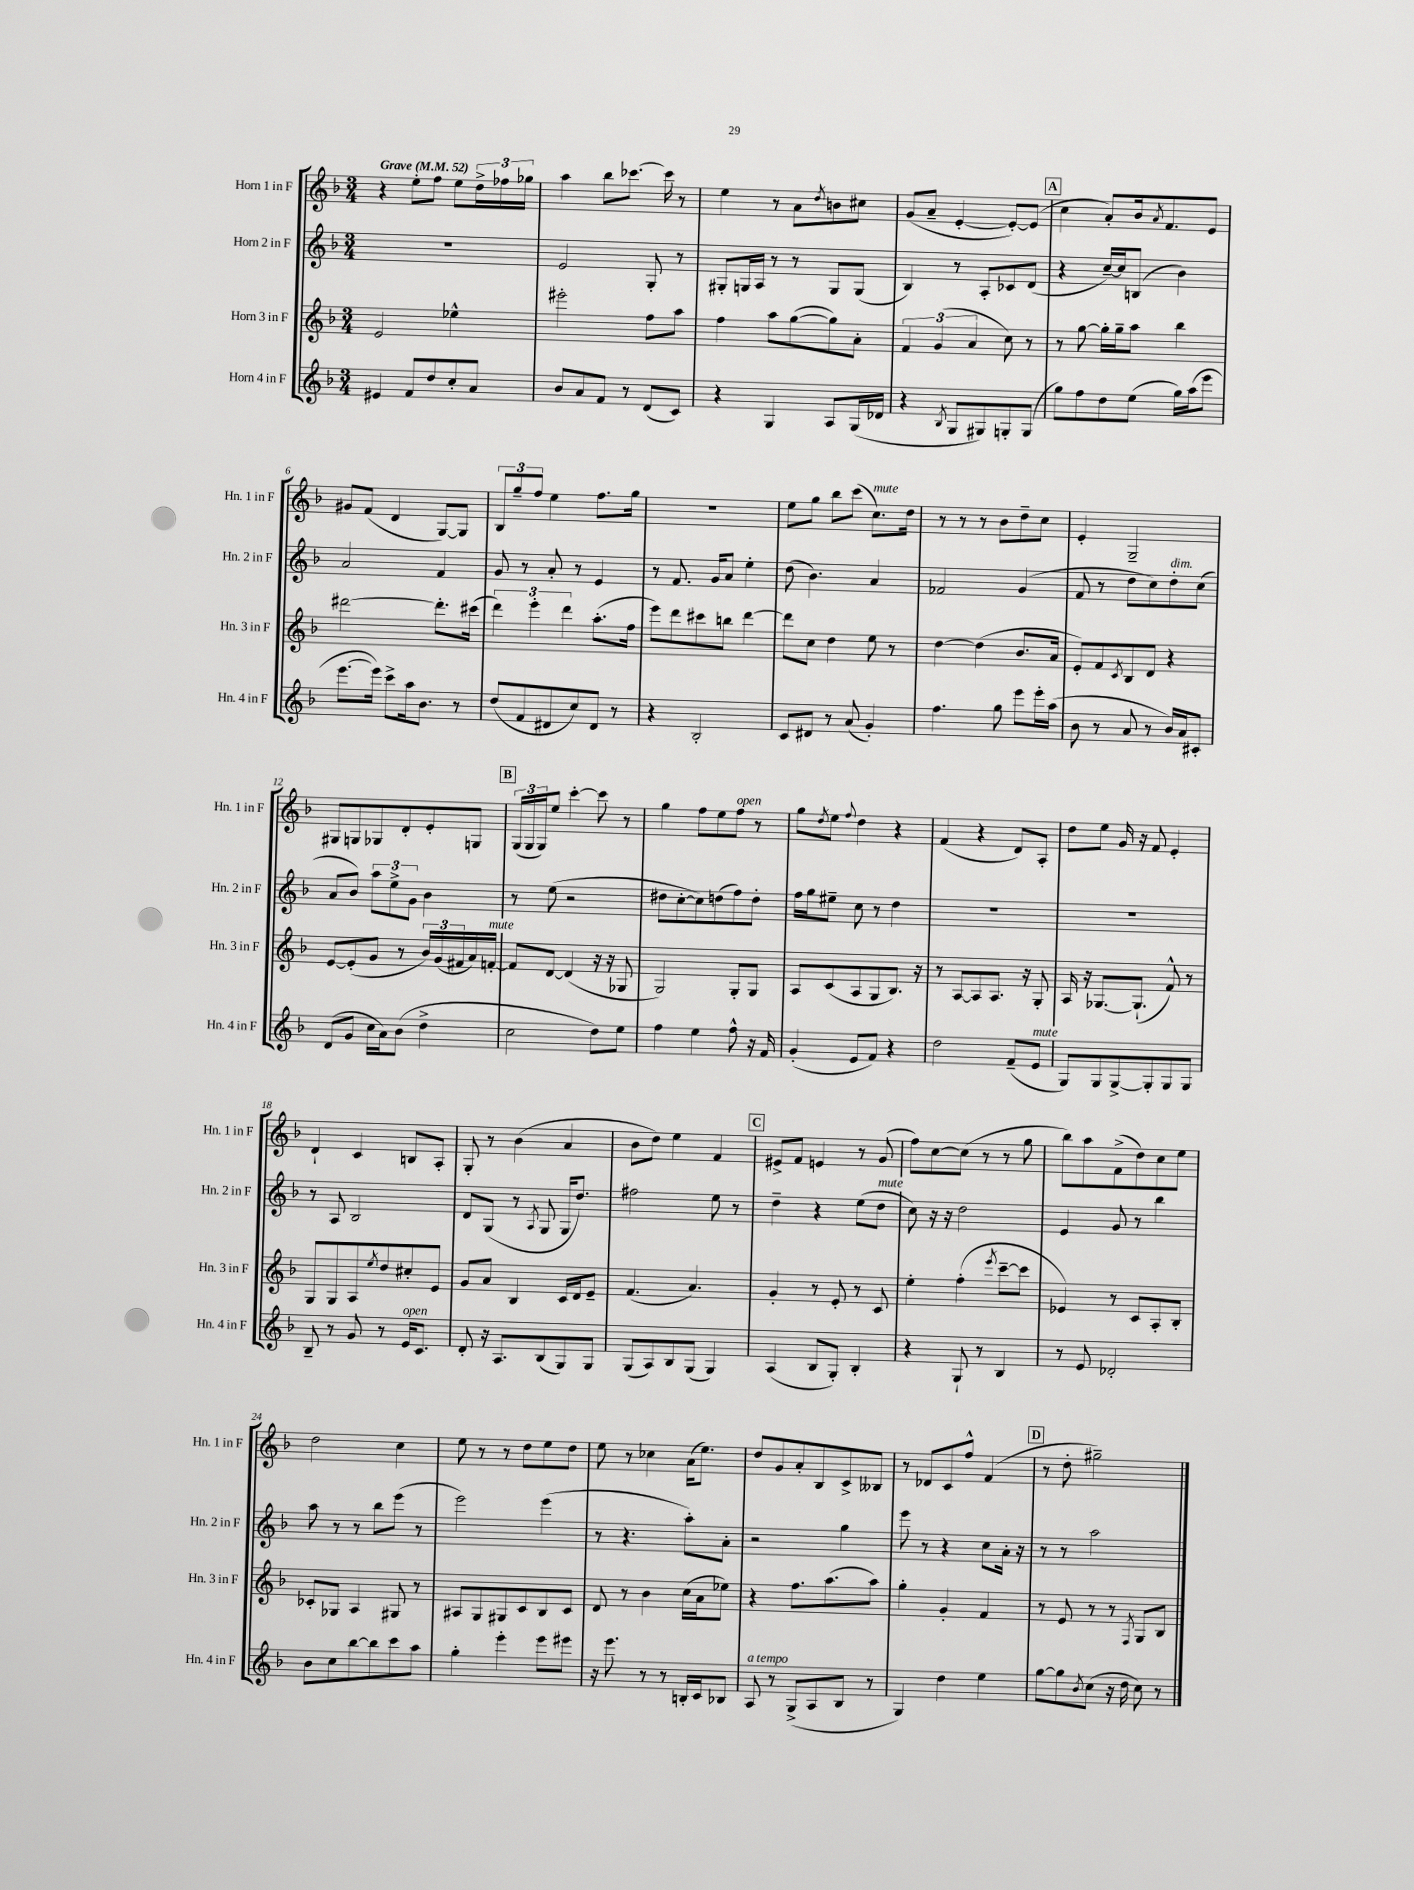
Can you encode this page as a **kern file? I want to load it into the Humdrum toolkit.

**kern	**kern	**kern	**kern
*part4	*part3	*part2	*part1
*staff4	*staff3	*staff2	*staff1
*I"Horn 4 in F	*I"Horn 3 in F	*I"Horn 2 in F	*I"Horn 1 in F
*I'Hn. 4 in F	*I'Hn. 3 in F	*I'Hn. 2 in F	*I'Hn. 1 in F
*clefG2	*clefG2	*clefG2	*clefG2
*k[b-]	*k[b-]	*k[b-]	*k[b-]
*M3/4	*M3/4	*M3/4	*M3/4
*MM52	*MM52	*MM52	*MM52
=1	=1	=1	=1
!	!	!	!LO:TX:a:B:t=Grave
4e#X/	2e/	2.r	4r
8f/L	.	.	8ee'\L
8dd/	.	.	8ff\J
8cc'/	4ee-X^^\	.	8ee\L
8a/J	.	.	24dd^\L
.	.	.	24ff-X\
.	.	.	24gg-X\JJ
=2	=2	=2	=2
8b-/L	2eee#X'\	2e/	4aa\
8a/	.	.	.
8f/J	.	.	8bb-\L
8r	.	.	[8.ccc-X\J
(8d/L	8ff\L	8G'/	.
.	.	.	16ccc-\]
8c/J)	8aa\J	8r	8r
=3	=3	=3	=3
4r	4ff\	8G#X'/L	4ee\
.	.	16Gn/L	.
.	.	16A/JJ	.
4G/	8aa\L	8r	8r
.	([8gg\	8r	8a\L
.	.	.	8qdd/
8A/L	8gg\])	8G/L	8bn\
(16G/L	8a'\J	(8G/J	8cc#X\J
16d-X/JJ	.	.	.
=4	=4	=4	=4
4r	6f/	4B-/)	(8g/L
.	.	.	8a~/J
.	(6g/	.	.
8qB-/	.	.	.
8G/L	.	8r	[4e'/
.	6a/	.	.
8G#X/)	.	8A'/L	.
8Gn'/	8cc\)	8c-X/	8e'/L_)
(8G/J	8r	(8d/J	(8e/J]
!!LO:REH:place=s1:t=A
=5	=5	=5	=5
8gg\L)	8r	4r	4cc\
8ff\	[8gg\	.	.
8dd\	16gg'\LL]	[16cc~/LL)	8a'/L)
.	16gg~\J	16cc/J]	.
(8ee\J	8aa\J	(8Bn/J	16b-/k
.	.	.	8qa/
.	.	.	8.f/
16gg\LL)	4bb-\	4b-\)	.
(16aa\J	.	.	.
8eee\J	.	.	8e/J
!!LO:LB:g=z
=6	=6	=6	=6
[8.eee\L	[2ddd#X\	2a/	8g#X/L
.	.	.	(8f/J
16eee\Jk])	.	.	.
8ccc^\L	.	.	4d/
16aa\k	.	.	.
8.b-\J	.	.	.
.	8.ddd#'\L]	4f/	[8G/L)
8r	.	.	8G/J]
.	(16ccc#X\Jk	.	.
=7	=7	=7	=7
(8dd/L	6ddd\)	8g/	12B-/L
.	.	.	12gg~/
8f/	.	8r	.
.	6eee'\	.	12ff/J
8d#X/	.	8a'/	4ee\
.	6ddd\	.	.
8cc/)	.	8r	.
8d#/J	(8.aa'\L	4e/	8.ff\L
8r	.	.	.
.	16ff\Jk	.	16gg\Jk
=8	=8	=8	=8
4r	8eee\L)	8r	2.r
.	8ddd\	8.f/	.
2B-'/	8ccc#X\	.	.
.	.	16g/KL	.
.	8bbn\J	8a/J	.
.	[4ddd\	4ee'\	.
=9	=9	=9	=9
8c/L	8ddd\L]	(8dd\	8ee\L
8d#X/J	8cc\J	4.b-\)	8gg\J
8r	4dd\	.	8bb-\L
(8a/	.	.	(8ccc\J
!	!	!	!LO:TX:a:i:t=mute
4g'/)	8ee\	4a/	8.cc\L)
.	8r	.	.
.	.	.	16dd\Jk
=10	=10	=10	=10
4.ff\	[4dd\	2f-X/	8r
.	.	.	8r
.	(4dd\]	.	8r
8gg\	.	.	8b-\L
8eee\L	8.b-/L	(4g/	8dd~\
16eee'\L	.	.	8cc\J
(16aa\JJ	16a/Jk	.	.
=11	=11	=11	=11
8b-\	8e'/L)	8f/	4e'/
8r	8f/	8r	.
.	8qc/	.	.
8a/	8B-/	8dd\L	2G~/
8r	8d/J	8cc\)	.
!	!	!LO:TX:a:i:t=dim.	!
16b-/LL)	4r	8dd'\	.
16a/J	.	.	.
8c#X'/J	.	(8cc\J	.
!!LO:LB:g=z
=12	=12	=12	=12
(8d/L	[8e/L	8a/L	8G#X/L
8g/J	(8e'/]	8b-/J)	8Gn/
16cc\LL	8g/J	12aa\L	8G-X/
16a\J)	.	.	.
.	.	12ee^\	.
(8b-\J	8r	.	8d'/
.	.	12g\J	.
4dd^\	24b-/LL)	4b-\	8e'/
.	(24g/	.	.
.	24f#X/	.	.
.	16a/)	.	8Gn/J
!	!LO:TX:a:i:t=mute	!	!
.	[16fn'/JJ	.	.
!!LO:REH:place=s1:t=B
=13	=13	=13	=13
2cc\	8f/L]	8r	(24G/LL
.	.	.	24G/
.	.	.	24G/J)
.	[8d/J	(8ee\	8ee/J
.	(4d/]	2r	[4ccc'\
8dd\L)	16r	.	8ccc\]
.	16r	.	.
8ee\J	8G-X/	.	8r
=14	=14	=14	=14
4ff\	2G/)	8dd#X\L	4gg\
.	.	[8cc'\	.
4ee\	.	8cc\])	8ff\L
.	.	(8ddn\	8ee\
!	!	!	!LO:TX:a:i:t=open
8ff^^\	8G'/L	8ff\)	8ff\J
16r	8G/J	8dd'\J	8r
16f/	.	.	.
=15	=15	=15	=15
(4g'/	8A/L	16ff\LL	8gg\L
.	.	16gg\J	.
.	.	.	8qdd/
.	(8c/	8ee#X~\J	8ee\J
.	.	.	8qqff/
8e/L	8A/	8cc\	4dd\
8f/J)	8G/	8r	.
4r	8.B-/J)	4dd\	4r
.	16r	.	.
=16	=16	=16	=16
2dd\	8r	2.r	(4f/
.	[8A/L	.	.
.	8A/]	.	4r
.	8.A/J	.	.
(8f~/L	.	.	8d/L)
.	16r	.	.
!LO:TX:a:i:t=mute	!	!	!
8e/J	8G'/	.	8A'/J
=17	=17	=17	=17
8G/L)	16A/	2.r	8dd\L
.	16r	.	.
8G/	[8.G-X/L	.	8ee\J
[8G^/	.	.	16g/
.	(8.G-`/J]	.	16r
8G'/]	.	.	8f/
8G/	8f^^/)	.	4e'/
8G/J	8r	.	.
!!LO:LB:g=z
=18	=18	=18	=18
8B-~/	8G/L	8r	4d`/
8r	8G/	8A/	.
8g/	8A/	2B-/	4c/
.	8qee/	.	.
8r	8dd/	.	.
!LO:TX:a:i:t=open	!	!	!
16e/KL	8cc#X'/	.	8Bn/L
8.c/J	.	.	.
.	8e/J	.	8A'/J
=19	=19	=19	=19
8d'/	8g/L	8d/L	8G'/
16r	8a/J	(8G/J	8r
8.A/L	.	.	.
.	4B-/	8r	(4b-\
.	.	8qA/	.
(8B-/	.	8G/	.
8G/)	16c/LL	16G/KL	4a/
.	16d/J	8.dd/J)	.
8G/J	8e~/J	.	.
=20	=20	=20	=20
(8G/L	(4.f/	2ff#X\	8b-\L
8A/)	.	.	8dd\J)
8B-/	.	.	4ee\
(8G/J	4.a/)	.	.
4G/)	.	8ee\	4f/
.	.	8r	.
!!LO:REH:place=s1:t=C
=21	=21	=21	=21
(4A/	4g'/	4dd~\	8e#X^/L
.	.	.	8f/J
8B-/L	8r	4r	4en/
8G'/J)	8e'/	.	.
4B-'/	8r	(8ee\L	8r
!	!	!LO:TX:a:i:t=mute	!
.	8c/	8dd\J	(8g/
=22	=22	=22	=22
4r	4ee'\	8cc\)	8ff\L)
.	.	16r	[8cc\
.	.	16r	.
8G`/	(4ff'\	2dd\	(8cc\J]
8r	.	.	8r
.	8qeee/	.	.
4B-/	[8ccc~\L	.	8r
.	8ccc\J]	.	8gg\
=23	=23	=23	=23
8r	4e-X/)	4e/	8bb-\L)
8e/	.	.	8aa\
2d-X'/	8r	8g/	(8f^\
.	8c/L	8r	8dd\)
.	8A'/	4bb-\	8cc\
.	8B-'/J	.	8ee\J
!!LO:LB:g=z
=24	=24	=24	=24
8b-\L	8c-X'/L	8aa\	2dd\
8cc\	8G-X/J	8r	.
[8bb-\	4A/	8r	.
8bb-\]	.	8bb-\L	.
8ccc\	8G#X/	(8eee\J	4cc\
8aa\J	8r	8r	.
=25	=25	=25	=25
4gg'\	8A#X/L	2eee\)	8ee\
.	8G/	.	8r
4eee'\	8G#X/	.	8r
.	8c/	.	8dd\L
8eee\L	8B-/	(4eee\	8ee\
8eee#X\J	8c/J	.	8dd\J
=26	=26	=26	=26
16r	8d/	8r	8ee\
8.eee\	.	.	.
.	8r	4.r	8r
8r	4b-\	.	4cc-X\
8r	.	.	.
16Bn'/LL	(16cc\LL	8aa'\L)	(16a\KL
16c/J	16a\J	.	8.ee\J)
8B-X/J	8ee-X\J)	8a'\J	.
=27	=27	=27	=27
!LO:TX:a:i:t=a tempo	!	!	!
8A/	4r	2r	8dd/L
8r	.	.	8g/
(8G^/L	8.ff\L	.	8a'/
8A/	.	.	8B-/
.	(8.aa\	.	.
8B-/J	.	4gg\	8c^/
8r	8aa\J)	.	8B--X/J
=28	=28	=28	=28
4G/)	4gg'\	8eee\	8r
.	.	8r	8d-X/L
4dd\	4g'/	4r	8c/
.	.	.	8ff^^/J
4ee\	4f/	8cc\L	(4f/
.	.	16a'\Jk	.
.	.	16r	.
!!LO:REH:place=s1:t=D
=29	=29	=29	=29
[8gg\L	8r	8r	8r
8gg\]	8e/	8r	8dd'\
8qb-/	.	.	.
(8cc\J	8r	2aa\	2gg#X~\)
16r	8r	.	.
16dd\	.	.	.
.	8qF/	.	.
8cc\)	8G/L	.	.
8r	8B-/J	.	.
==	==	==	==
*-	*-	*-	*-
